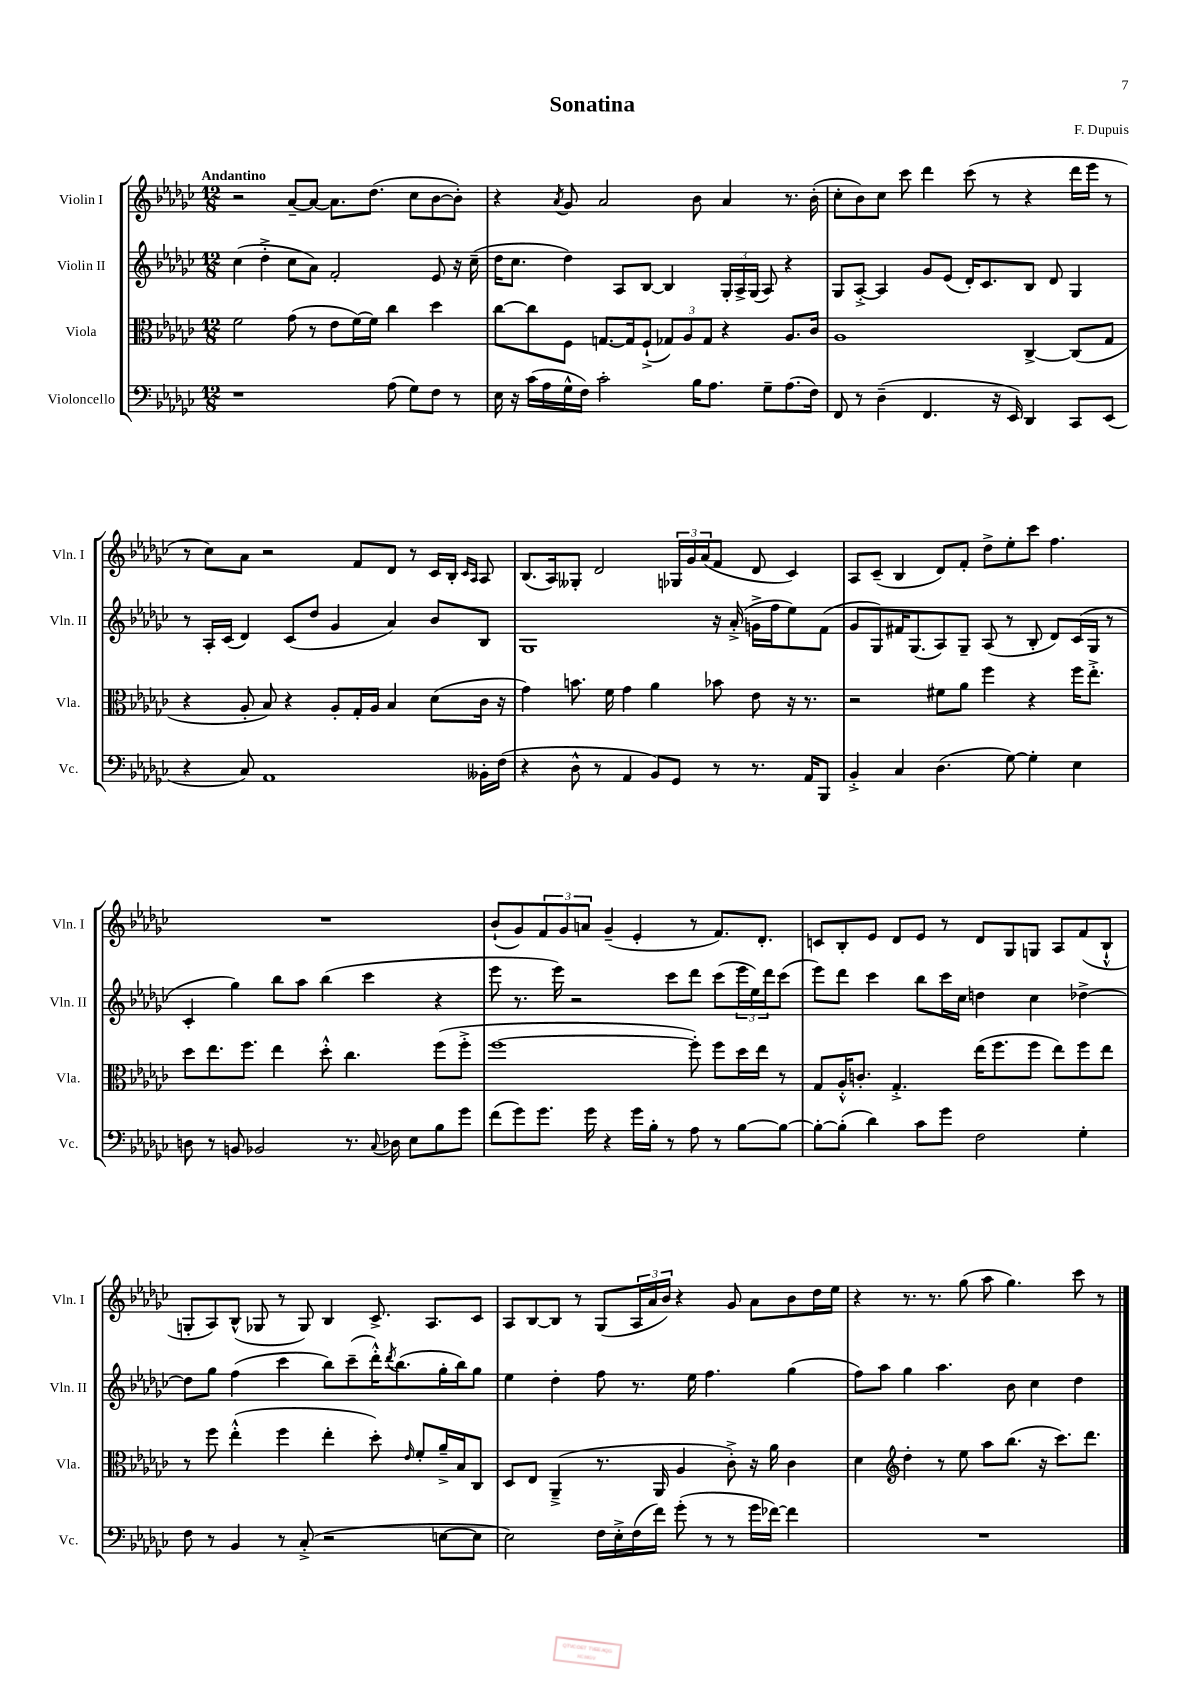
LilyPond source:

\header { title = "Sonatina" composer = "F. Dupuis" }
<<
\new StaffGroup <<
\new Staff = "s0" \with { instrumentName = "Violin I" shortInstrumentName = "Vln. I" } {
    \clef treble \key ges \major \numericTimeSignature \time 12/8 \tempo "Andantino"
    r2 aes'8~-- aes'8~ aes'8. des''8.( ces''8 bes'8~ bes'8-.) |
    r4 \acciaccatura { aes'8 } ges'8 aes'2 bes'8 aes'4 r8. bes'16-.( |
    ces''8-. bes'8) ces''8 ces'''8 des'''4 ces'''8( r8 r4 des'''16 ees'''16 r8 |
    r8 ces''8) aes'8 r2 f'8 des'8 r8 ces'16 bes16-. \grace { ces'16 aes16 } aes8 |
    bes8.( aes16) geses8-. des'2 \tuplet 3/2 { ges16 ges'16 aes'16( } f'8 des'8 ces'4) |
    aes8 ces'8--( bes4 des'8) f'8-. des''8-> ees''8-. ces'''8 f''4. |
    R1. |
    bes'8-!( ges'8) \tuplet 3/2 { f'8 ges'8 a'8 } ges'4--( ees'4-. r8 f'8.) des'8.-. |
    c'8 bes8-. ees'8 des'8 ees'8 r8 des'8 ges8 g8 aes8 f'8( bes8-!-^ |
    g8-. aes8) bes8-^( ges8 r8 ges8) bes4 ces'8.-> aes8. ces'8 |
    aes8 bes8~ bes8 r8 ges8( \tuplet 3/2 { aes16 aes'16 bes'16) } r4 ges'8 aes'8 bes'8 des''16 ees''16 |
    r4 r8. r8. ges''8( aes''8 ges''4.) ces'''8 r8 \bar "|." |
}
\new Staff = "s1" \with { instrumentName = "Violin II" shortInstrumentName = "Vln. II" } {
    \clef treble \key ges \major \numericTimeSignature \time 12/8
    ces''4( des''4-.-> ces''8 aes'8) f'2-. ees'8 r16 ces''16--( |
    des''16 ces''8. des''4) aes8 bes8~ bes4 \tuplet 3/2 { ges16-. aes16-> ges16( } aes8) r4 |
    ges8 aes8~-.-> aes4 ges'8 ees'8( des'16-.) ces'8. bes8 des'8 ges4 |
    r8 aes16-. ces'16( des'4) ces'8( des''8 ges'4 aes'4) bes'8 bes8 |
    ges1 r16 aes'16-.->( g'16-> f''16 ees''8) f'8( |
    ges'8 ges8) fis'16 ges8.( aes8) ges8-- aes8( r8 bes8-. des'8) ces'16( ges16 r8 |
    ces'4-. ges''4) bes''8 aes''8 bes''4( ces'''4 r4 |
    ees'''8 r8. ees'''16) r2 ces'''8 des'''8 ces'''8( \tuplet 3/2 { ees'''16 ees''16) des'''16 } ces'''8( |
    ees'''8) des'''8 ces'''4 bes''8 ces'''16 ces''16 d''4 ces''4 des''4~-> |
    des''8 ges''8 f''4( ces'''4 bes''8) ces'''8--( des'''16-.-^) \acciaccatura { des'''8 } bes''8.( ges''16-. bes''16) ges''8 |
    ees''4 des''4-. f''8 r8. ees''16 f''4. ges''4( |
    f''8) aes''8 ges''4 aes''4. bes'8 ces''4 des''4 \bar "|." |
}
\new Staff = "s2" \with { instrumentName = "Viola" shortInstrumentName = "Vla." } {
    \clef alto \key ges \major \numericTimeSignature \time 12/8
    f'2 ges'8( r8 ees'8 f'16~) f'16 ces''4 des''4 |
    ces''8~ ces''8 f8 g8.~ g16 f8-!->( \tuplet 3/2 { ges8) aes8 ges8 } r4 aes8. ces'16 |
    aes1 ces4~-> ces8( ges8 |
    r4 aes8-. bes8) r4 aes8-. ges16-. aes16 bes4 des'8( ces'16 r16 |
    ges'4) b'8. f'16 ges'4 aes'4 bes'8 ees'8 r16 r8. |
    r2 fis'8 aes'8 f''4 r4 f''16 ees''8.-.-> |
    des''8 ees''8. f''8. ees''4 des''8-.-^ ces''4. f''8( f''8-.-> |
    f''1~ f''8-.) f''8 des''16 ees''16 r8 |
    ges8 aes16-.-^ c'8.-. ges4.-.-> ees''16( f''8. f''8 ees''8) f''8 ees''8 |
    r8 f''8 ees''4-.-^( f''4 ees''4-. des''8-.) \grace { ees'16 } f'8-. aes'16---> bes16 ces8 |
    des8 ees8 aes,4--->( r8. aes,16 aes4 ces'8-.->) r16 aes'16 ces'4 |
    des'4 \clef treble des''4-. r8 ees''8 aes''8 bes''8.( r16 ces'''8.) des'''8. \bar "|." |
}
\new Staff = "s3" \with { instrumentName = "Violoncello" shortInstrumentName = "Vc." } {
    \clef bass \key ges \major \numericTimeSignature \time 12/8
    r1 aes8( ges8) f8 r8 |
    ees16 r16 ces'16( aes16 ges16-^ f16) ces'2-. bes16 aes8. ges8-- aes8.( f16) |
    f,8 r8 des4--( f,4. r16 ees,16) des,4 ces,8 ees,8( |
    r4 ces8) aes,1 beses,16-. f16( |
    r4 des8-^ r8 aes,4 bes,8) ges,8 r8 r8. aes,16 bes,,8 |
    bes,4-.-> ces4 des4.( ges8~) ges4-. ees4 |
    d8 r8 b,8 bes,2 r8. \appoggiatura { ces8 } des16 ees8 bes8 ges'8 |
    f'8( ges'8) ges'8. ges'16 r4 ges'16 bes16-. r8 aes8 r8 bes8~ bes8~ |
    bes8~-. bes8-.( des'4) ces'8 ges'8 f2 ges4-. |
    f8 r8 bes,4 r8 ces8-.->( r2 e8~ e8 |
    ees2) f16 ees16-.-> f16( f'16) ges'8-.( r8 r8 ges'16 fes'16~) fes'4 |
    R1. \bar "|." |
}
>>
>>
\layout { \context { \Score \remove "Bar_number_engraver" } }
